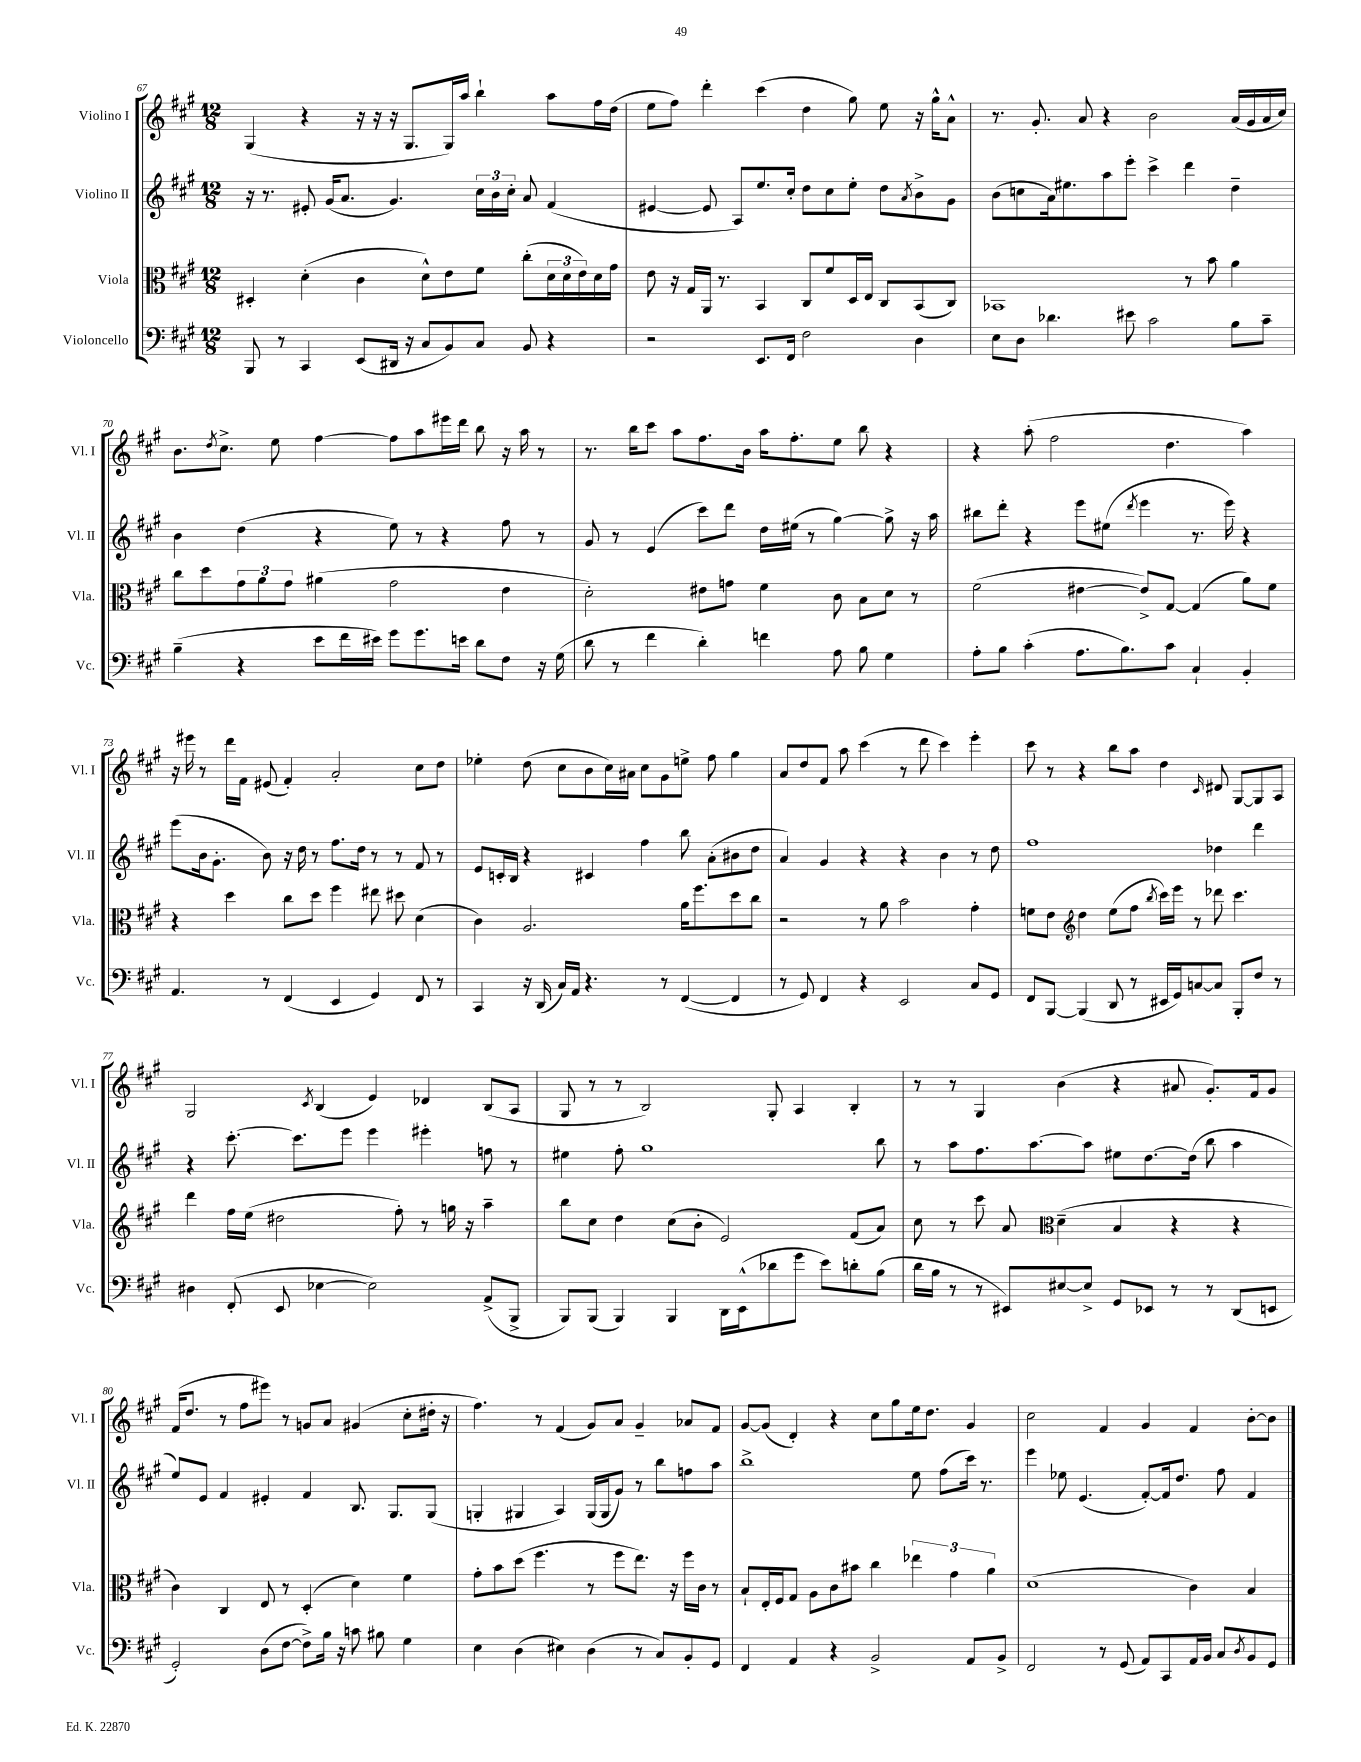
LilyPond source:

<<
\new StaffGroup <<
\new Staff = "s0" \with { instrumentName = "Violino I" shortInstrumentName = "Vl. I" } {
    \clef treble \key a \major \numericTimeSignature \time 12/8
    gis4( r4 r16 r16 r16 gis8. gis16) a''16 b''4-! a''8 fis''16 d''16( |
    e''8 fis''8) d'''4-. cis'''4( d''4 gis''8) e''8 r16 gis''16-^ a'8-^ |
    r8. gis'8.-. a'8 r4 b'2 a'16( gis'16 a'16 cis''16) |
    b'8. \acciaccatura { d''8 } cis''8.-> e''8 fis''4~ fis''8 a''8 eis'''16 d'''16 b''8 r16 a''16 r8 |
    r8. b''16 cis'''8 a''8 fis''8. b'16 a''16 fis''8.-. e''8 b''8 r4 |
    r4 a''8-.( fis''2 d''4. a''4) |
    r16 eis'''16 r8 d'''16 fis'16 eis'8( fis'4-.) a'2-. cis''8 d''8 |
    ees''4-. d''8( cis''8 b'8 cis''16) ais'16 cis''8 gis'8 e''8-> fis''8 gis''4 |
    a'8 d''8 fis'8 a''8 cis'''4( r8 d'''8 cis'''4) e'''4-. |
    cis'''8 r8 r4 b''8 a''8 d''4 \grace { cis'16 } dis'8 gis8~ gis8 a8 |
    gis2 \acciaccatura { cis'8 } b4( e'4) des'4 b8( a8 |
    gis8 r8 r8 b2) gis8-. a4 b4-. |
    r8 r8 gis4 b'4( r4 ais'8 gis'8.-.) fis'16 gis'8 |
    fis'16( d''8. r8 fis''8 eis'''8) r8 g'8 a'8 gis'4( cis''8-. dis''16-. r16 |
    fis''4.) r8 fis'4( gis'8) a'8 gis'4-- aes'8 fis'8 |
    gis'8~ gis'8( d'4-.) r4 cis''8 gis''8 e''16 d''8. gis'4 |
    cis''2 fis'4 gis'4 fis'4 b'8~-. b'8 \bar "|." |
}
\new Staff = "s1" \with { instrumentName = "Violino II" shortInstrumentName = "Vl. II" } {
    \clef treble \key a \major \numericTimeSignature \time 12/8
    r16 r8. eis'8-. gis'16( a'8. gis'4.) \tuplet 3/2 { cis''16 b'16 cis''16-. } a'8 fis'4( |
    eis'4~ eis'8 a8) e''8. cis''16-. d''8 cis''8 e''8-. d''8 \acciaccatura { a'8 } b'8-> gis'8 |
    b'8( c''8 a'16) eis''8. a''8 e'''8-. cis'''4-> d'''4 d''4-- |
    b'4 d''4( r4 e''8) r8 r4 fis''8 r8 |
    gis'8 r8 e'4( cis'''8) d'''8 d''16 eis''16( r8 gis''4~) gis''8-> r16 a''16 |
    bis''8 d'''8-. r4 e'''8 eis''8( \acciaccatura { d'''8 } e'''4 r8. e'''16) r4 |
    e'''8( b'16 gis'8.-. b'8) r16 d''16 r8 fis''8. d''16 r8 r8 fis'8 r8 |
    e'8 c'16-. b16 r4 cis'4 fis''4 b''8 a'8-.( bis'8 d''8 |
    a'4) gis'4 r4 r4 b'4 r8 d''8 |
    fis''1 des''4 d'''4 |
    r4 cis'''8.~-. cis'''8. e'''8 e'''4 eis'''4-. f''8 r8 |
    eis''4 fis''8-. gis''1 b''8 |
    r8 a''8 fis''8. a''8.~ a''8 eis''8 d''8.~ d''16( b''8 a''4 |
    e''8) e'8 fis'4 eis'4-. fis'4 b8. gis8. gis8( |
    g4-. gis4 a4) gis16( gis16 gis'8) r8 b''8 f''8 a''8 |
    b''1-> e''8 fis''8( cis'''16) r8. |
    e'''4 ees''8 e'4.( fis'8~-.) fis'16 d''8. fis''8 fis'4 \bar "|." |
}
\new Staff = "s2" \with { instrumentName = "Viola" shortInstrumentName = "Vla." } {
    \clef alto \key a \major \numericTimeSignature \time 12/8
    dis4-. d'4-.( cis'4 d'8-^) e'8 fis'8 cis''8-.( \tuplet 3/2 { d'16 d'16 e'16) } d'16 gis'16 |
    e'8 r16 gis16 a,16 r8. b,4 cis8 fis'8 d16 e16 cis8 b,8( cis8) |
    bes,1 r8 b'8 a'4 |
    cis''8 d''8 \tuplet 3/2 { gis'8 a'8 gis'8 } ais'4( gis'2 e'4 |
    d'2-.) eis'8 g'8 fis'4 cis'8 b8 d'8 r8 |
    fis'2( eis'4~ eis'8->) gis8~ gis4( a'8) fis'8 |
    r4 d''4 cis''8 d''8 fis''4 eis''8 dis''8 d'4( |
    cis'4) a2. a'16 fis''8. d''8 cis''8 |
    r2 r8 a'8 b'2 gis'4-. |
    f'8 e'8 \clef treble d''4 e''8( fis''8 \acciaccatura { b''8 } cis'''16) e'''16 r8 des'''8 cis'''4. |
    d'''4 fis''16 e''16( dis''2 fis''8-.) r8 g''16 r16 a''4-- |
    b''8 cis''8 d''4 cis''8( b'8-. e'2) fis'8( a'8) |
    cis''8 r8 cis'''8 a'8 \clef alto d'4--( b4 r4 r4 |
    cis'4) cis4 e8 r8 d4-.( d'4) fis'4 |
    gis'8-. b'8 d''8( fis''4. r8 fis''8 e''8.) r16 fis''16 cis'16 r8 |
    b8-! e16-. fis16 gis8 a8 cis'8 bis'8 cis''4 \tuplet 3/2 { ees''4 gis'4 a'4 } |
    d'1( cis'4) b4 \bar "|." |
}
\new Staff = "s3" \with { instrumentName = "Violoncello" shortInstrumentName = "Vc." } {
    \clef bass \key a \major \numericTimeSignature \time 12/8
    b,,8 r8 cis,4 e,8( dis,16 r16 cis8 b,8) cis8 b,8 r4 |
    r2 e,8. fis,16 fis2 d4 |
    e8 d8 des'4. eis'8 cis'2 b8 cis'8-- |
    b4--( r4 e'8 fis'16 eis'16) gis'8 gis'8. e'16 d'8 fis8 r16 gis16( |
    d'8 r8 fis'4 d'4-.) f'4 a8 b8 gis4 |
    a8-. b8 cis'4-.( a8. b8.) cis'8 cis4-! b,4-. |
    a,4. r8 fis,4( e,4 gis,4) fis,8 r8 |
    cis,4 r16 d,16( cis16) a,16 r4. r8 fis,4~( fis,4 |
    r8 gis,8) fis,4 r4 e,2 cis8 gis,8 |
    fis,8 b,,8~ b,,4( d,8 r8 eis,16 gis,16) c8~ c8 b,,8-. fis8 r8 |
    dis4 fis,8-.( e,8 ees4~ ees2) a,8->( b,,8-> |
    b,,8) b,,8( b,,4) b,,4 d,16 e,16-^( des'8 gis'8 e'8) d'8-. b8( |
    d'16 b16 r8 r8 eis,8) eis8~ eis8-> gis,8 ees,8 r8 r8 d,8( e,8 |
    gis,2-.) d8( fis8~ fis8->) b16 r16 c'8 bis8 gis4 |
    e4 d4( eis4) d4( r8 cis8) b,8-. gis,8 |
    fis,4 a,4 r4 b,2-> a,8 b,8-> |
    fis,2 r8 gis,8( a,8) cis,8 a,16 b,16 cis8 \acciaccatura { d8 } b,8 gis,8 \bar "|." |
}
>>
>>
\layout { \context { \Score currentBarNumber = #67 } }
